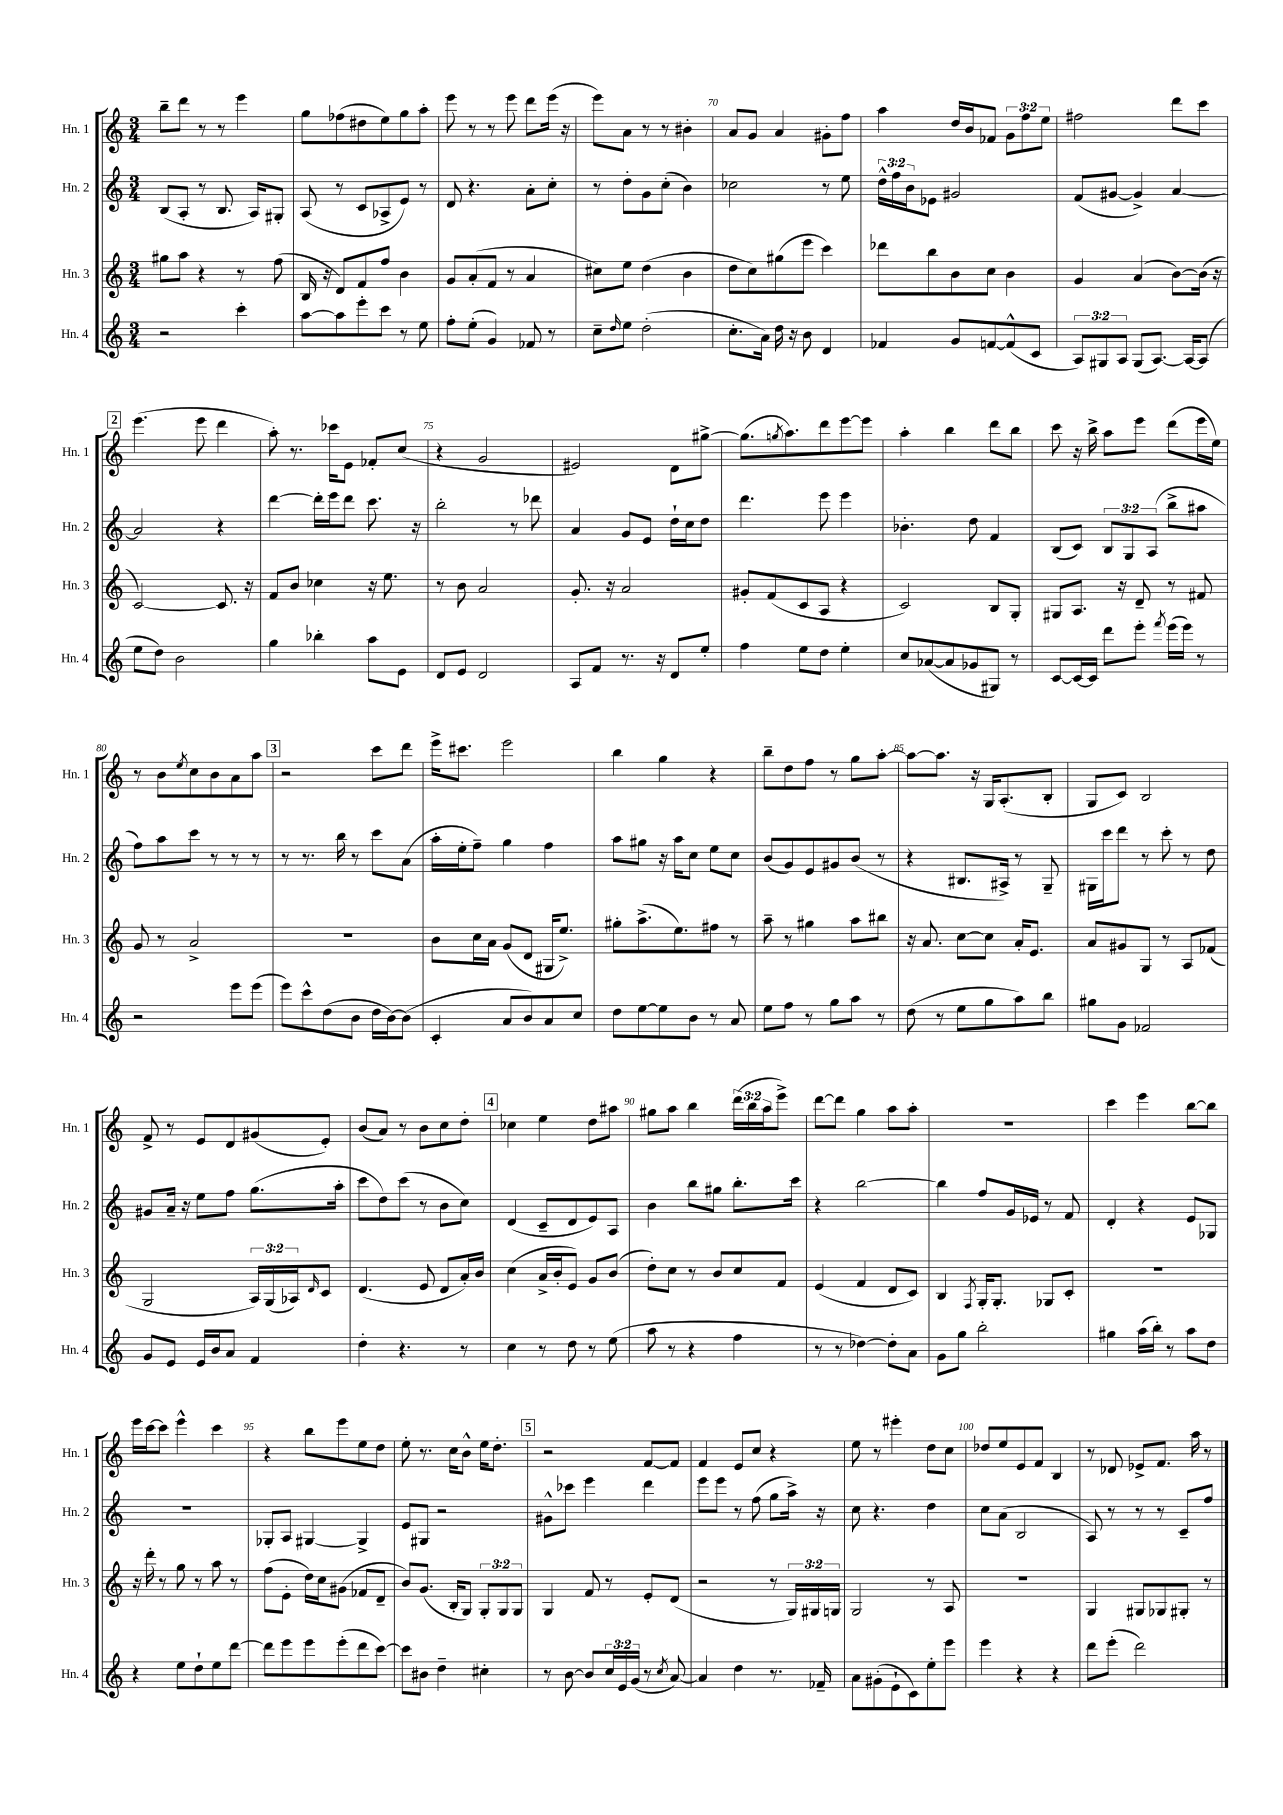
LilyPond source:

<<
\new StaffGroup <<
\new Staff = "s0" \with { instrumentName = "Hn. 1" shortInstrumentName = "Hn. 1" } {
    \clef treble \key c \major \numericTimeSignature \time 3/4 \override Staff.TupletNumber.text = #tuplet-number::calc-fraction-text
    b''8-- d'''8 r8 r8 e'''4 |
    g''8 fes''8( dis''8 e''8) g''8 a''8-. |
    e'''8 r8 r8 e'''8 d'''8 e'''16( r16 |
    e'''8) a'8 r8 r8 bis'4-. |
    a'8 g'8 a'4 gis'8-. f''8 |
    a''4 d''16 b'16 fes'8 \tuplet 3/2 { g'8 f''8 e''8 } |
    fis''2 d'''8 c'''8 |
    \mark \markup { \box "2" } e'''4.( e'''8 d'''4 |
    a''8-.) r8. ces'''16 e'8 fes'8-. c''8( |
    r4 g'2 |
    eis'2) d'8 gis''8~-> |
    gis''8.( \acciaccatura { g''8 } a''8.) d'''8 e'''8~ e'''8 |
    a''4-. b''4 d'''8 b''8 |
    c'''8 r16 b''16-> a''8 e'''8 d'''8( e'''16 e''16) |
    r8 b'8 \acciaccatura { e''8 } c''8 b'8 a'8 a''8 |
    \mark \markup { \box "3" } r2 c'''8 d'''8 |
    e'''16-> cis'''8. e'''2 |
    b''4 g''4 r4 |
    b''8-- d''8 f''8 r8 g''8 a''8~-. |
    a''8~ a''8. r16 g16 a8.-.( b8-. |
    g8 c'8) b2 |
    f'8-> r8 e'8 d'8 gis'8( e'8-.) |
    b'8( a'8) r8 b'8 c''8 d''8-. |
    \mark \markup { \box "4" } ces''4 e''4 d''8 ais''8 |
    gis''8 a''8 b''4 \tuplet 3/2 { d'''16( b''16 a''16 } e'''8->) |
    d'''8~ d'''8 g''4 a''8 a''8-. |
    R2. |
    c'''4 e'''4 b''8~ b''8 |
    e'''16 c'''16~ c'''8 e'''4-^ c'''4 |
    r4 b''8 e'''8 e''8 d''8 |
    e''8-. r8. c''16 b'8-^ e''16 d''8.-. |
    \mark \markup { \box "5" } r2 f'8~ f'8 |
    f'4 e'8 c''8 r4 |
    e''8 r8 eis'''4-. d''8 c''8 |
    des''8 e''8 e'8 f'8 b4 |
    r8 des'8 ees'8-> f'8. a''16 r8 \bar "|." |
}
\new Staff = "s1" \with { instrumentName = "Hn. 2" shortInstrumentName = "Hn. 2" } {
    \clef treble \key c \major \numericTimeSignature \time 3/4 \override Staff.TupletNumber.text = #tuplet-number::calc-fraction-text
    b8( a8-. r8 b8. a16) gis8-. |
    a8( r8 c'8 aes8-> e'8) r8 |
    d'8 r4. a'8-. c''8-. |
    r8 d''8-. g'8 c''8-.( b'4) |
    ces''2 r8 e''8 |
    \tuplet 3/2 { d''16-^ f''16 b'16 } ees'8 gis'2 |
    f'8( gis'8~ gis'4->) a'4~ |
    \mark \markup { \box "2" } a'2 r4 |
    d'''4~ d'''16-. e'''16 d'''8 c'''8. r16 |
    b''2-. r8 des'''8 |
    a'4 g'8 e'8 d''16-! c''16 d''8 |
    d'''4. e'''8 e'''4 |
    bes'4.-. d''8 f'4 |
    b8( c'8) \tuplet 3/2 { b8 g8 a8( } b''8-> ais''8 |
    f''8) a''8 c'''8 r8 r8 r8 |
    \mark \markup { \box "3" } r8 r8. b''16 r8 c'''8 a'8( |
    a''16-. e''16-. f''8--) g''4 f''4 |
    a''8 gis''8 r16 a''16 c''8 e''8 c''8 |
    b'8( g'8) e'8 gis'8 b'8( r8 |
    r4 bis8. ais16->) r8 g8-- |
    gis16 c'''16 d'''8 r8 c'''8-. r8 d''8 |
    gis'8 a'16-- r16 e''8 f''8 g''8.( a''16-. |
    c'''8 d''8) c'''8( r8 b'8 c''8) |
    \mark \markup { \box "4" } d'4( c'8-- d'8 e'8) a8 |
    b'4 b''8 gis''8 b''8.-. c'''16 |
    r4 b''2~ |
    b''4 f''8 g'16 ees'16 r8 f'8 |
    d'4-. r4 e'8 ges8 |
    R2. |
    ges8-. a8 gis4~ gis4-> |
    e'8 gis8 r2 |
    \mark \markup { \box "5" } gis'8-^ ces'''8 e'''4 d'''4 |
    e'''8 e'''8 r8 f''8( g''8 a''16->) r16 |
    c''8 r4. d''4 |
    c''8 a'8( b2 |
    a8) r8 r8 r8 c'8-- f''8 \bar "|." |
}
\new Staff = "s2" \with { instrumentName = "Hn. 3" shortInstrumentName = "Hn. 3" } {
    \clef treble \key c \major \numericTimeSignature \time 3/4 \override Staff.TupletNumber.text = #tuplet-number::calc-fraction-text
    gis''8 a''8 r4 r8 f''8( |
    b16 r16 d'8) f'8 f''8 b'4 |
    g'8 a'8-.( f'8 r8 a'4 |
    cis''8) e''8 d''4( b'4 |
    d''8 c''8) gis''8( e'''8 c'''4) |
    des'''8 b''8 b'8 c''8 b'4 |
    g'4 a'4( b'8~) b'16( r16 |
    \mark \markup { \box "2" } c'2~) c'8. r16 |
    f'8 b'8 ces''4 r16 e''8. |
    r8 b'8 a'2 |
    g'8.-. r16 a'2 |
    gis'8-. f'8( c'8 a8 r4 |
    c'2) b8 g8-. |
    gis8 a8. r16 d'8-- r8 fis'8 |
    g'8 r8 a'2-> |
    \mark \markup { \box "3" } R2. |
    b'8 c''16 a'16 g'8( d'8 gis16 e''8.->) |
    gis''8-. a''8.->( e''8.) fis''8 r8 |
    a''8-- r8 gis''4 a''8 bis''8 |
    r16 a'8. c''8~ c''8 a'16-. e'8. |
    a'8 gis'8 g8 r8 a8 fes'8( |
    g2 \tuplet 3/2 { a16) g16( aes16) } \grace { d'16 } c'8 |
    d'4.( e'8 d'8 a'16-.) b'16 |
    \mark \markup { \box "4" } c''4( a'16-> b'16-. e'8) g'8 b'8( |
    d''8-.) c''8 r8 b'8 c''8 f'8 |
    e'4( f'4 d'8 c'8) |
    b4 \acciaccatura { f8 } g16-. g8.-. ges8 c'8-. |
    R2. |
    r16 d'''16-. r8 g''8 r8 a''8 r8 |
    f''8( e'8-. d''16) c''16 gis'8( fes'8 d'8-- |
    b'8) g'8.( b16-. g8) \tuplet 3/2 { g8-. g8 g8 } |
    \mark \markup { \box "5" } g4 f'8 r8 e'8-. d'8( |
    r2 r8 \tuplet 3/2 { g16) gis16 g16 } |
    g2 r8 a8 |
    R2. |
    g4 gis8 ges8 gis8-. r8 \bar "|." |
}
\new Staff = "s3" \with { instrumentName = "Hn. 4" shortInstrumentName = "Hn. 4" } {
    \clef treble \key c \major \numericTimeSignature \time 3/4 \override Staff.TupletNumber.text = #tuplet-number::calc-fraction-text
    r2 c'''4-. |
    a''8~ a''8 e'''8-. c'''8 r8 e''8 |
    f''8-. e''8-.( g'4) fes'8 r8 |
    c''8-- \grace { d''16 } e''8 d''2-.( |
    c''8.-. a'16) d''16 r16 b'8 d'4 |
    fes'4 g'8 f'8~ f'8-^( c'8 |
    \tuplet 3/2 { a8) gis8 a8 } gis8( a8.~) a16~ a8( |
    \mark \markup { \box "2" } e''8 d''8) b'2 |
    g''4 bes''4-. a''8 e'8 |
    d'8 e'8 d'2 |
    a8 f'8 r8. r16 d'8 e''8-. |
    f''4 e''8 d''8 e''4-. |
    c''8 aes'8~( aes'8 ges'8 gis8) r8 |
    c'8~ c'16~ c'16 d'''8 e'''8-. \acciaccatura { f'''8 } e'''16( e'''16) r8 |
    r2 e'''8 e'''8( |
    \mark \markup { \box "3" } e'''8) c'''8-^ d''8( b'8 d''16 b'16~) b'8( |
    c'4-. a'8 b'8) a'8 c''8 |
    d''8 e''8~ e''8 b'8 r8 a'8 |
    e''8 f''8 r8 g''8 a''8 r8 |
    d''8( r8 e''8 g''8 a''8) b''8 |
    gis''8 g'8 fes'2 |
    g'8 e'8 e'16 b'16 a'8 f'4 |
    d''4-. r4. r8 |
    \mark \markup { \box "4" } c''4 r8 d''8 r8 e''8( |
    a''8 r8 r4 f''4 |
    r8 r8 des''4~) des''8-. a'8 |
    g'8 g''8 b''2-. |
    gis''4 a''16( b''16-.) r8 a''8 d''8 |
    r4 e''8 d''8-! e''8 d'''8~ |
    d'''8 e'''8 e'''8 e'''8-.( d'''8 c'''8~) |
    c'''8 bis'8 d''4-- cis''4-. |
    \mark \markup { \box "5" } r8 b'8~ b'8 \tuplet 3/2 { c''16 e'16 g'16( } r8 \acciaccatura { c''8 } a'8~) |
    a'4 d''4 r8. fes'16-- |
    a'8 gis'8-.( e'8-! c'8) e''8-. e'''8 |
    e'''4 r4 r4 |
    d'''8 e'''8-.( d'''2) \bar "|." |
}
>>
>>
\layout { \context { \Score currentBarNumber = #66 \override BarNumber.break-visibility = ##(#f #t #t) barNumberVisibility = #(every-nth-bar-number-visible 5) } }
